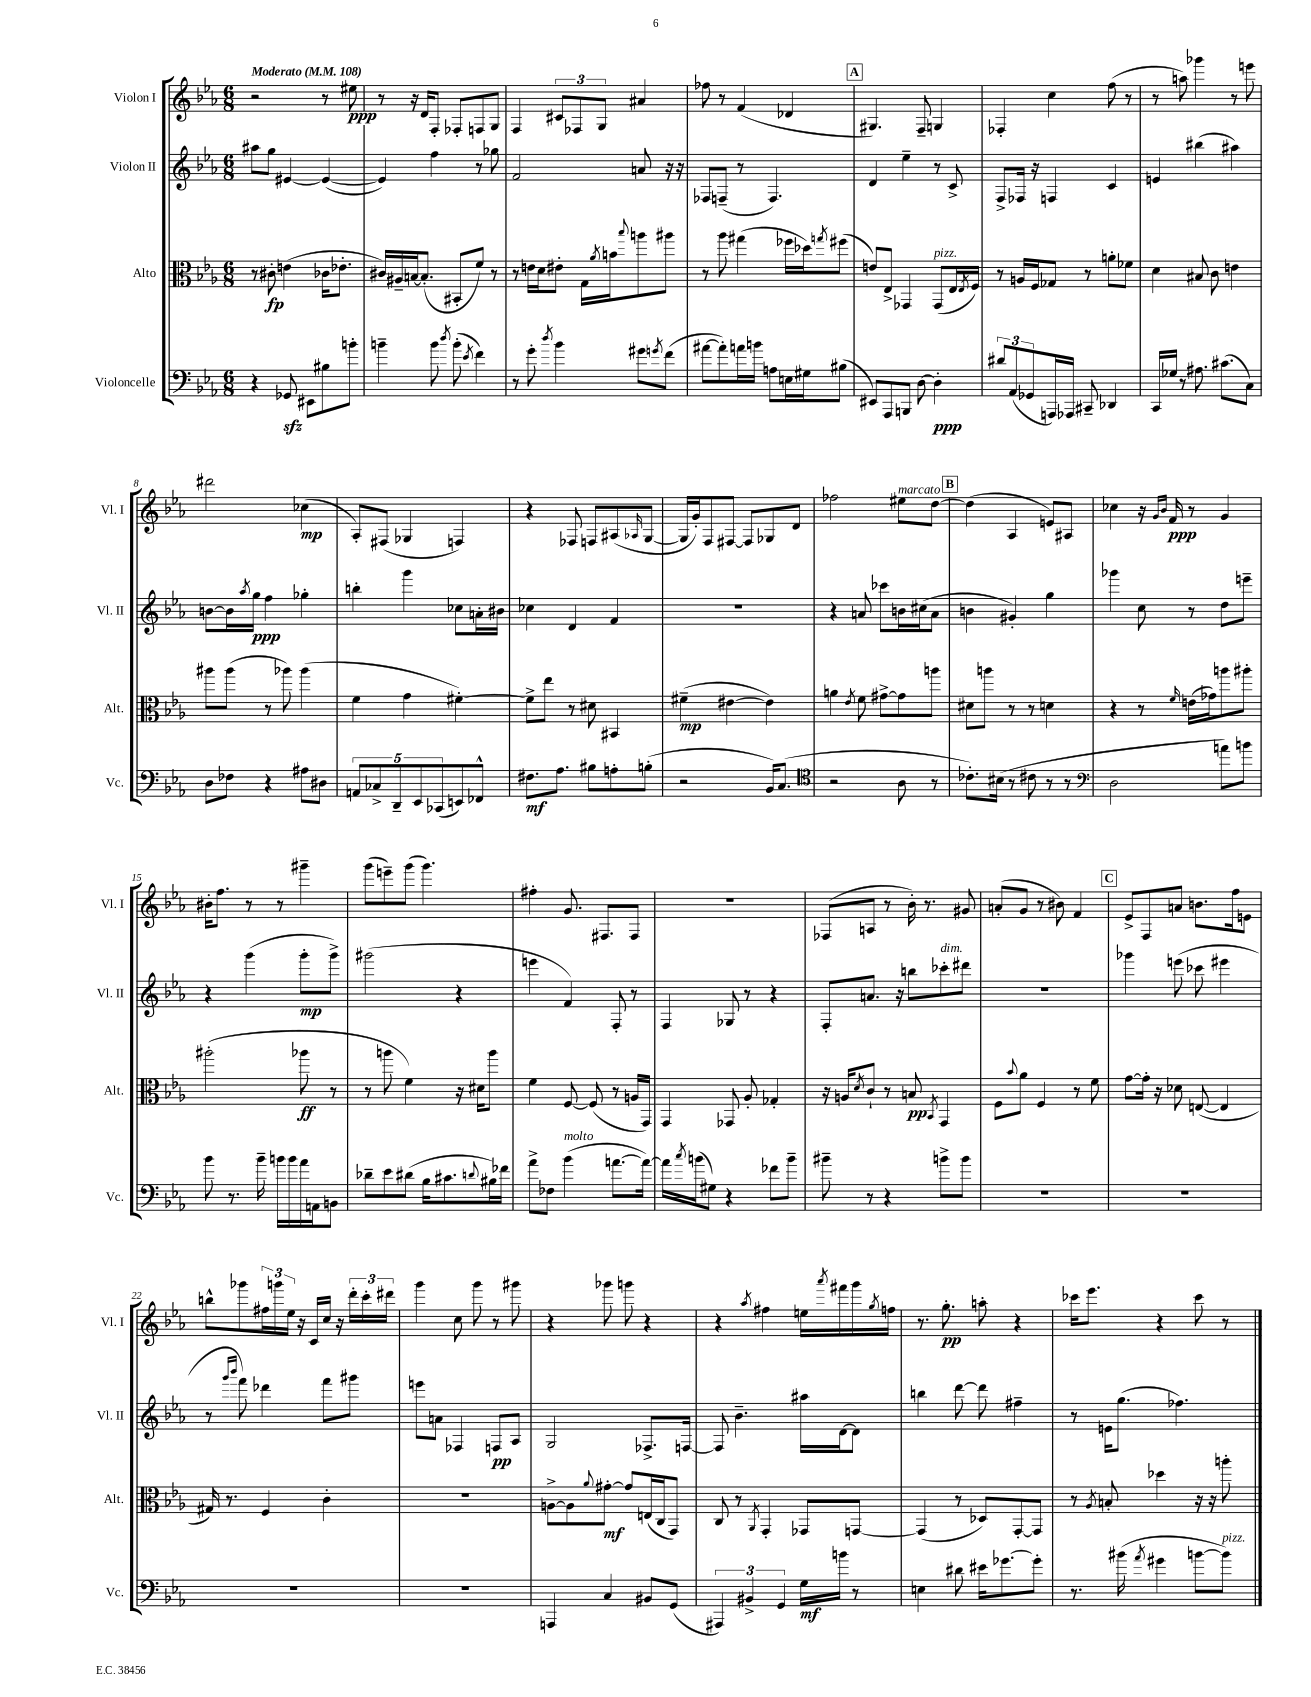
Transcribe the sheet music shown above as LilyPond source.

<<
\new StaffGroup <<
\new Staff = "s0" \with { instrumentName = "Violon I" shortInstrumentName = "Vl. I" } {
    \clef treble \key ees \major \numericTimeSignature \time 6/8 \tempo "Moderato" 4 = 108
    r2 r8 eis''8\ppp |
    r8 r16 d'16 f8-. fes8-. f8 g8 |
    f4 \tuplet 3/2 { cis'8 fes8 g8 } ais'4 |
    fes''8 r8 f'4( des'4 |
    \mark \markup { \box "A" } gis4.) f8-- g4 |
    fes4-. c''4 f''8( r8 |
    r8 a''8) ges'''4 r8 e'''8 |
    dis'''2 ces''4\mp( |
    aes8-.) fis8( ges4 f4) |
    r4 fes8 f8 ais8( \grace { aes16 } g8~ |
    g16 g'16-.) f8 fis8~ fis8 ges8 d'8 |
    fes''2 eis''8^\markup { \italic "marcato" } d''8~ |
    \mark \markup { \box "B" } d''4( aes4 e'8) ais8 |
    ces''4 r16 \grace { g'16 bes'16 } f'16\ppp r8 g'4 |
    bis'16-. f''8. r8 r8 gis'''4-- |
    g'''8( e'''8--) g'''8( g'''4.) |
    fis''4-. g'8. fis8. fis8 |
    R2. |
    fes8( a8 r8 bes'16-.) r8. gis'8 |
    a'8-.( g'8 r8 bis'8) f'4 |
    \mark \markup { \box "C" } ees'8-> f8 a'8 b'8. f''16 e'8 |
    b''8-^ ges'''8 \tuplet 3/2 { fis''16 g'''16 ees''16 } r16 c'16 c''16 r16 \tuplet 3/2 { d'''16-. c'''16-. dis'''16 } |
    g'''4 c''8 g'''8 r8 gis'''8 |
    r4 ges'''8 g'''8 r4 |
    r4 \acciaccatura { aes''8 } fis''4 e''16 \acciaccatura { aes'''8 } fis'''16 g'''16 \acciaccatura { g''8 } f''16 |
    r8. g''8.-.\pp a''8-. r4 |
    ces'''16 ees'''8. r4 ces'''8 r8 \bar "|." |
}
\new Staff = "s1" \with { instrumentName = "Violon II" shortInstrumentName = "Vl. II" } {
    \clef treble \key ees \major \numericTimeSignature \time 6/8
    ais''8 g''8 eis'4~ eis'4~( |
    eis'4) f''4 r8 ges''8 |
    f'2 a'8 r16 r16 |
    fes8 f8--( r8 f4.) |
    \mark \markup { \box "A" } d'4 ees''4-- r8 c'8-> |
    f8-> fes16 r16 f4 c'4 |
    e'4 bis''4( ais''4) |
    b'8~ b'16 \acciaccatura { aes''8 } g''16\ppp f''4 ges''4-. |
    b''4-. g'''4 ces''8 a'16-. bis'16 |
    ces''4 d'4 f'4 |
    r2. |
    r4 a'8 ces'''8 b'16 cis''16( a'8 |
    \mark \markup { \box "B" } b'4 gis'4-.) g''4 |
    ges'''4 c''8 r8 d''8 e'''8-- |
    r4 g'''4( g'''8-.\mp g'''8->) |
    gis'''2( r4 |
    e'''4 f'4) f8-. r8 |
    f4 ges8 r8 r4 |
    f8-. a'8. r16 b''8 ces'''8-.^\markup { \italic "dim." } dis'''8 |
    R2. |
    \mark \markup { \box "C" } ges'''4 e'''8( ces'''8 eis'''4 |
    r8 \grace { g'''16 bes'''16 } f'''8) des'''4 f'''8 gis'''8 |
    e'''8 a'8 fes4 f8\pp aes8 |
    g2 fes8.-> f16~ |
    f8 bes'4.-- ais''16 d'16~ d'8 |
    b''4 d'''8~ d'''8 fis''4-- |
    r8 e'16 g''8.( fes''4.) \bar "|." |
}
\new Staff = "s2" \with { instrumentName = "Alto" shortInstrumentName = "Alt." } {
    \clef alto \key ees \major \numericTimeSignature \time 6/8
    r8 cis'8-.\fp e'4( ces'16 ees'8.-. |
    cis'16) ais16-- b16~ b8.-.( bis,8-. f'8) r8 |
    r8 e'16 d'16 eis'8-. g16 \acciaccatura { aes'8 } b'16 \appoggiatura { bes''8 } a''8 ais''8 |
    r8 aes''8 gis''4( fes''16 des''16) \acciaccatura { g''8 } fis''8( |
    \mark \markup { \box "A" } e'8) ees8-> ges,4 ges,8^\markup { \italic "pizz." }( ees16 \acciaccatura { ees8 } f16) |
    r8 a16 f16 ges8 r8 a'8-. fes'8 |
    d'4 bis8 c'8 e'4 |
    ais''8 ais''8( r8 aes''8) aes''4( |
    f'4 g'4 fis'4~-.) |
    fis'8-> ees''8 r8 dis'8 bis,4 |
    fis'4--\mp( eis'4~ eis'4) |
    a'4 \acciaccatura { ees'8 } f'8 gis'8~-> gis'8 a''8 |
    \mark \markup { \box "B" } dis'8 a''8 r8 r8 d'4 |
    r4 r8 \grace { f'16 } e'16( ges'16) a''8 ais''8-. |
    ais''2-.( aes''8\ff r8 |
    r8 a''8 f'4) r16 dis'16 a''8 |
    f'4 f8~ f8( r8 a16 g,16) |
    g,4 ges,8 aes8-. ges4-. |
    r16 a16 \acciaccatura { d'8 } c'8-! r8 b8\pp \acciaccatura { bes,8 } g,4 |
    f8 \appoggiatura { bes'8 } aes'8 f4 r8 f'8 |
    \mark \markup { \box "C" } g'8~ g'16-. r16 des'8 e8~( e4 |
    gis16) r8. f4 c'4-. |
    R2. |
    a8~-> a8 \appoggiatura { aes'8 } gis'8~-.\mf gis'8 e16( c16 g,8) |
    c8 r8 \acciaccatura { aes,8 } g,4-. ges,8 g,8~ |
    g,4( r8 des8) g,8~-. g,8 |
    r8 \acciaccatura { aes8 } b8-. des''4 r16 r16 a''8-. \bar "|." |
}
\new Staff = "s3" \with { instrumentName = "Violoncelle" shortInstrumentName = "Vc." } {
    \clef bass \key ees \major \numericTimeSignature \time 6/8
    r4 ges,8\sfz eis,8 bis8 b'8-. |
    b'4-- b'8 \acciaccatura { d''8 } b'8-.( \acciaccatura { ees'8 } f'4) |
    r8 g'8-. \acciaccatura { d''8 } bes'4 gis'8 \acciaccatura { g'8 } f'8( |
    ais'8~ ais'8-.) a'16 b'16 a8 e16 gis16 bis8( |
    \mark \markup { \box "A" } eis,8) aes,,8 b,,8 d8~ d4-.\ppp |
    \tuplet 3/2 { dis'8 aes,8( ges,8 } a,,16) aes,,16 cis,8-- des,4 |
    c,16 ges16 r8 ais8. cis'8.( c8) |
    d8 fes8 r4 ais8 dis8 |
    \tuplet 5/4 { a,8 ces8-> d,8-- ees,8 ces,8( } e,8) fes,8-^ |
    fis8.\mf aes8. bis8 a8-. b8-.( |
    r2 bes,16) c8.( |
    \clef tenor r2 aes8 r8 |
    \mark \markup { \box "B" } ces'8.-.) bis16( r8 cis'8 r8 r8 |
    \clef bass d2 a'8) b'8 |
    bes'8 r8. bes'16-- b'16 b'16 aes'16 a,16 b,8 |
    des'8-- ees'8 dis'8( bes16 cis'8. \appoggiatura { d'8 } bis16) fes'16 |
    aes'8-> fes8 bes'4^\markup { \italic "molto" }( a'8.~ a'16~) |
    a'16 \acciaccatura { c''8 } b'16( gis8) r4 fes'8 b'8-- |
    bis'8-- r8 r4 b'8-> b'8 |
    R2. |
    \mark \markup { \box "C" } R2. |
    R2. |
    R2. |
    a,,4 c4 bis,8 g,8( |
    \tuplet 3/2 { ais,,4) bis,4-> g,4 } g16\mf b'16 r8 |
    e4 dis'8 eis'16 ges'8.~ ges'8-. |
    r8. bis'16( \acciaccatura { aes'8 } gis'4 b'8~ b'8^\markup { \italic "pizz." }) \bar "|." |
}
>>
>>
